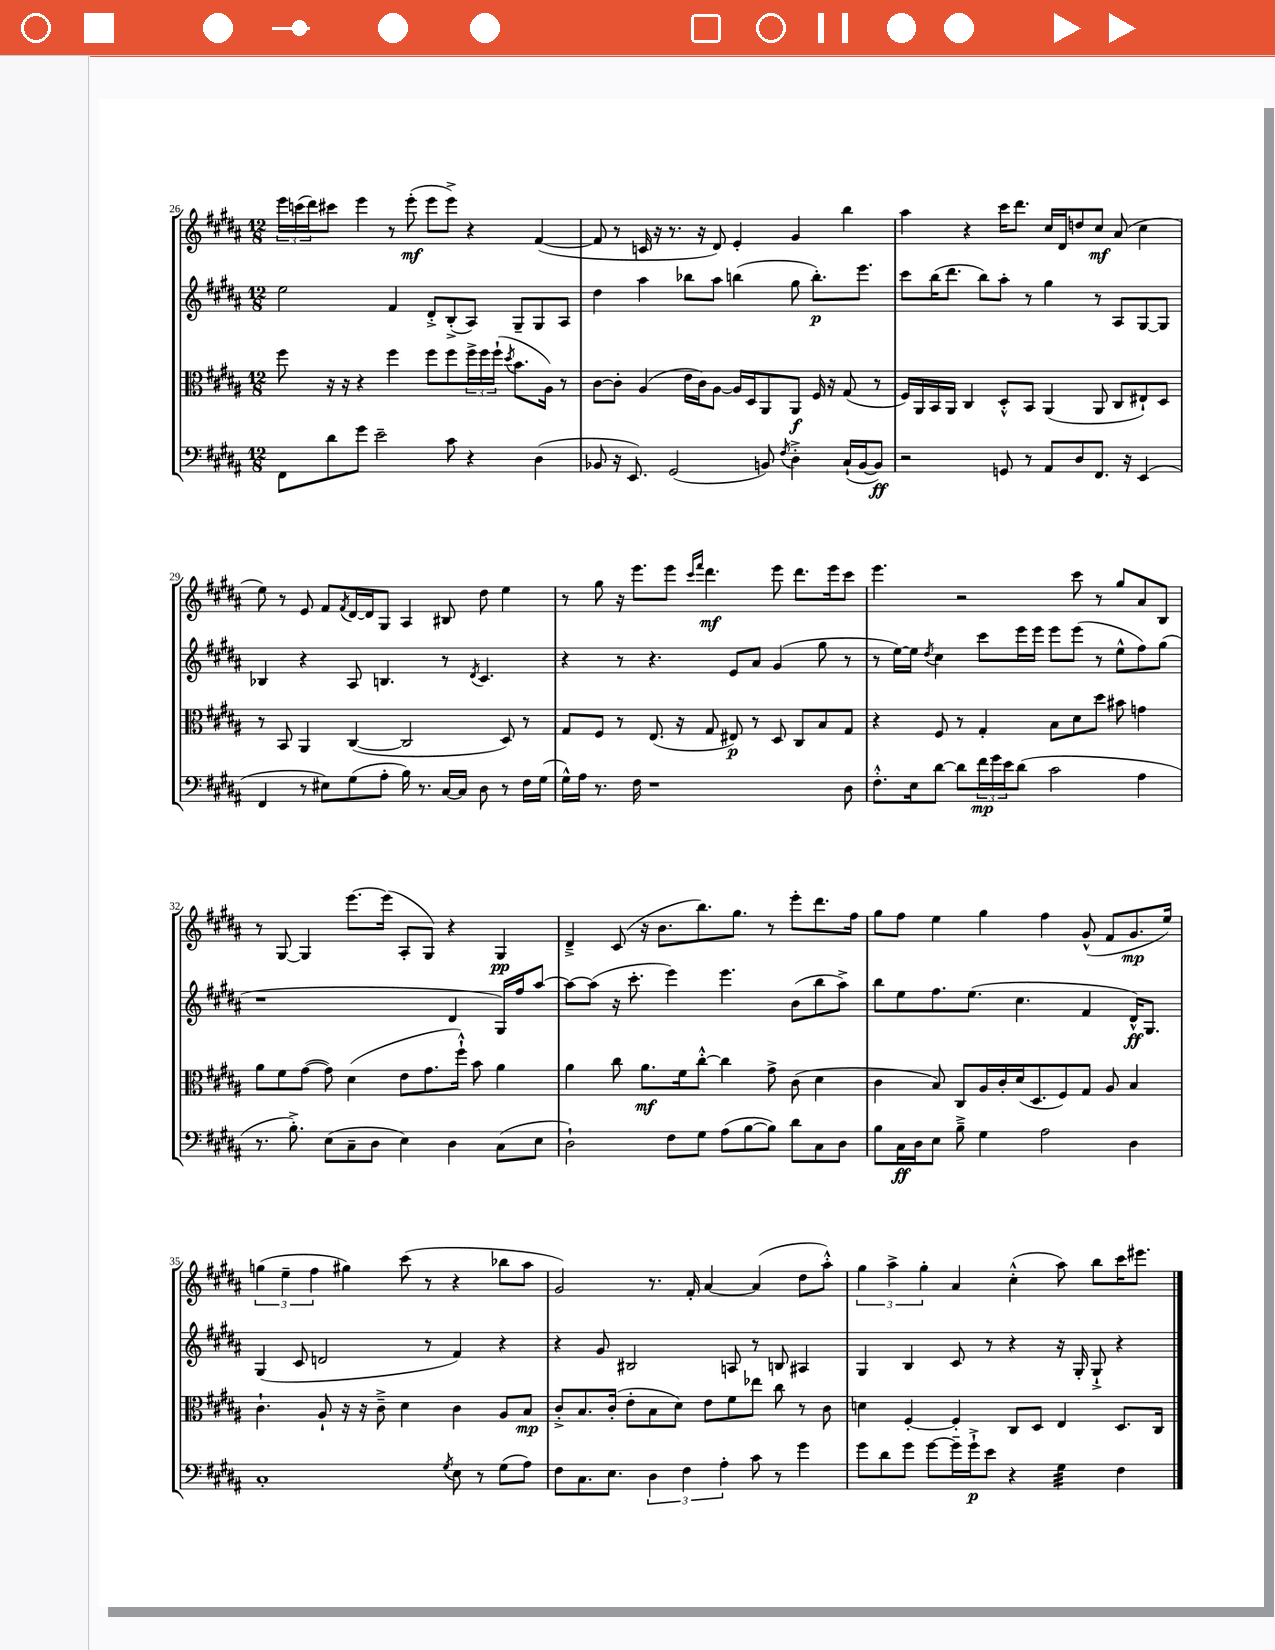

**kern	**kern	**kern	**kern
*staff4	*staff3	*staff2	*staff1
*clefF4	*clefC3	*clefG2	*clefG2
*k[f#c#g#d#a#]	*k[f#c#g#d#a#]	*k[f#c#g#d#a#]	*k[f#c#g#d#a#]
*M12/8	*M12/8	*M12/8	*M12/8
8FF#	8ff#	2ee	24eee
.	.	.	(24ccc
.	.	.	24ddd#)
8d#	16r	.	8ccc#
.	16r	.	.
8g#	4r	.	4eee
2e~	.	.	.
.	4ff#	4f#	8r
.	.	.	(8eee'
.	8ff#	8d#'^	8eee
8c#	8ff#	(8B'^	8eee^)
4r	24ff#^	8A#)	4r
.	24ff#	.	.
.	(24ff#`	.	.
.	8qdd#	.	.
.	8.b	8G#~	.
(4D#	.	8G#	([4f#
.	16A#)	.	.
.	8r	8A#	.
=	=	=	=
8BB-	[8c#	4dd#	8f#]
16r	8c#']	.	8r
8.EE)	.	.	.
.	(4A#	4aa#	16c
.	.	.	16r
(2GG#	.	.	8.r
.	16e	8bb-	.
.	16c#)	.	16r
.	[8A#	8aa#	8d#)
.	16A#]	(4bb	4e'
.	16D#	.	.
8BB)	8AA#	.	.
8qF#	.	.	.
4D#'^	8AA#	8gg#	4g#
.	16F#	8.bb')	.
.	16r	.	.
(16C#`	(8G#	.	4bb
[16BB	.	8.eee	.
8BB])	8r	.	.
=	=	=	=
2r	16F#)	8ccc#	4aa#
.	16AA#	.	.
.	16BB	(16bb	.
.	16AA#	8.ddd#	.
.	4C#	.	4r
.	.	8bb)	.
8GG	8D#'^^	8aa#'	16ccc#
.	.	.	8.ddd#
8r	8BB	8r	.
8AA#	(4AA#	4gg#	16cc#
.	.	.	16d#
8D#	.	.	8dd
8.FF#	8AA#	8r	8cc#
.	8C#	8A#	(8a#
16r	.	.	.
(4EE	8E#`)	[8G#	4cc#
.	8D#	8G#]	.
=	=	=	=
4FF#	8r	4B-	8ee)
.	8BB	.	8r
8r	4AA#	4r	8e
8E#)	.	.	8f#
.	.	.	8qf#
(8G#	([4C#	8A#	[16d#
.	.	.	16d#]
8A#'	.	4.B	8G#
16B)	2C#]	.	4A#
8.r	.	.	.
[16C#	.	8r	8B#
16C#]	.	.	.
.	.	8qd#	.
8D#	.	4.c#	8dd#
8r	8D#)	.	4ee
16F#	8r	.	.
(16G#	.	.	.
=	=	=	=
16G#^^)	8G#	4r	8r
16A#	.	.	.
8.r	8F#	.	8gg#
.	8r	8r	16r
16F#	.	.	8.eee
1r	(8.E	4.r	.
.	.	.	8eee
.	16r	.	.
.	.	.	16qqccc#
.	.	.	16qqfff#
.	8G#	.	4.ddd#
.	8E#)	8e	.
.	8r	8a#	.
.	8D#	(4g#	8eee
.	8C#	.	8.ddd#
.	8B	8gg#	.
.	.	.	16eee
8D#	8G#	8r	8ccc#
=	=	=	=
8.F#'^^	4r	8r	4.eee
.	.	[16ee)	.
16E	.	16ee]	.
.	.	8qdd#	.
[8d#	8F#	4cc#	.
8d#]	8r	.	2r
24f#	4G#'	8ccc#	.
24g#	.	.	.
24e	.	.	.
(8d#	.	16eee	.
.	.	16eee	.
2c#	8B	8eee	.
.	8d#	(8eee	8ccc#
.	8dd#	8r	8r
.	8b#	8ee^^	8gg#
4A#	4g	8ff#)	8a#
.	.	(8gg#	8B
=	=	=	=
8.r	8a#	1r	8r
.	8f#	.	[8G#
8.B'^)	.	.	.
.	([8g#	.	4G#]
(8E	8g#])	.	.
8C#~	(4d#	.	[8.eee
8D#	.	.	.
.	.	.	(16eee]
4E)	8e	.	8A#'
.	8.g#	.	8G#)
4D#	.	4d#	4r
.	16ff#`^^)	.	.
.	8b	.	.
(8C#	4a#	16G#)	4G#
.	.	16ff#	.
8E	.	[8aa#	.
=	=	=	=
2D#`)	4a#	8aa#_	4d#~^
.	.	(8aa#]	.
.	8cc#	16r	(8c#
.	.	8.ccc#'	.
.	8.a#	.	16r
.	.	.	8.b
8F#	.	4eee)	.
.	16f#	.	.
8G#	[8cc#'^^	.	8.bb)
(8A#	4cc#]	4.eee	.
.	.	.	8.gg#
[8B	.	.	.
8B])	8g#^	.	8r
8d#	(8c#	(8b	8eee'
8C#	4d#	8bb	8.ddd#
8D#	.	8aa#^)	.
.	.	.	16ff#
=	=	=	=
8B	4c#	8bb	8gg#
16C#	.	8ee	8ff#
16D#	.	.	.
8E	8B)	8.ff#	4ee
8B~^	8C#	.	.
.	.	(8.ee	.
4G#	16A#	.	4gg#
.	16c#'	.	.
.	(16d#	4.cc#	.
.	8.D#	.	.
2A#	.	.	4ff#
.	8F#)	.	.
.	8G#	4f#	(8g#^^
.	8A#	.	8f#
4D#	4B	16d#^^)	8.g#
.	.	8.G#	.
.	.	.	16ee)
=	=	=	=
1C#'	4.c#`	(4G#	(6gg
.	.	.	6ee~
.	.	8c#	.
.	.	.	6ff#
.	8A#`	2d	.
.	16r	.	4gg#)
.	16r	.	.
.	8c#~^	.	.
.	4d#	.	(8ccc#
.	.	8r	8r
8qG#	.	.	.
8E	4c#	4f#)	4r
8r	.	.	.
(8G#	8A#	4r	8bb-
8A#)	8B	.	8aa#
=	=	=	=
8F#	8c#'^	4r	2g#)
8.C#	8.B	.	.
.	.	8g#	.
8.E	(16c#'	.	.
.	8e'	2B#	.
6D#	8B	.	8.r
.	8d#)	.	.
6F#	.	.	.
.	.	.	16f#'
.	8e	.	[4a#
6A#'	.	.	.
.	8f#	8A	.
8c#	8ee-	8r	(4a#]
8r	8cc#	8B	.
4g#	8r	4A#	8dd#
.	8c#	.	8aa#'^^)
=	=	=	=
8g#	4d	4G#	6gg#
8d#	.	.	.
.	.	.	6aa#^
8g#	[4F#'	4B	.
.	.	.	6gg#'
[8g#	.	.	.
16g#~]	4F#']	8c#	4a#
16g#`^	.	.	.
8e	.	8r	.
4r	8C#	4r	(4cc#'^^
.	8D#	.	.
4G#	4E	16r	8aa#)
.	.	16G#'	.
.	.	8G#`^	8bb
4F#	8.D#	4r	16ccc#
.	.	.	8.eee#
.	16C#	.	.
==	==	==	==
*-	*-	*-	*-
